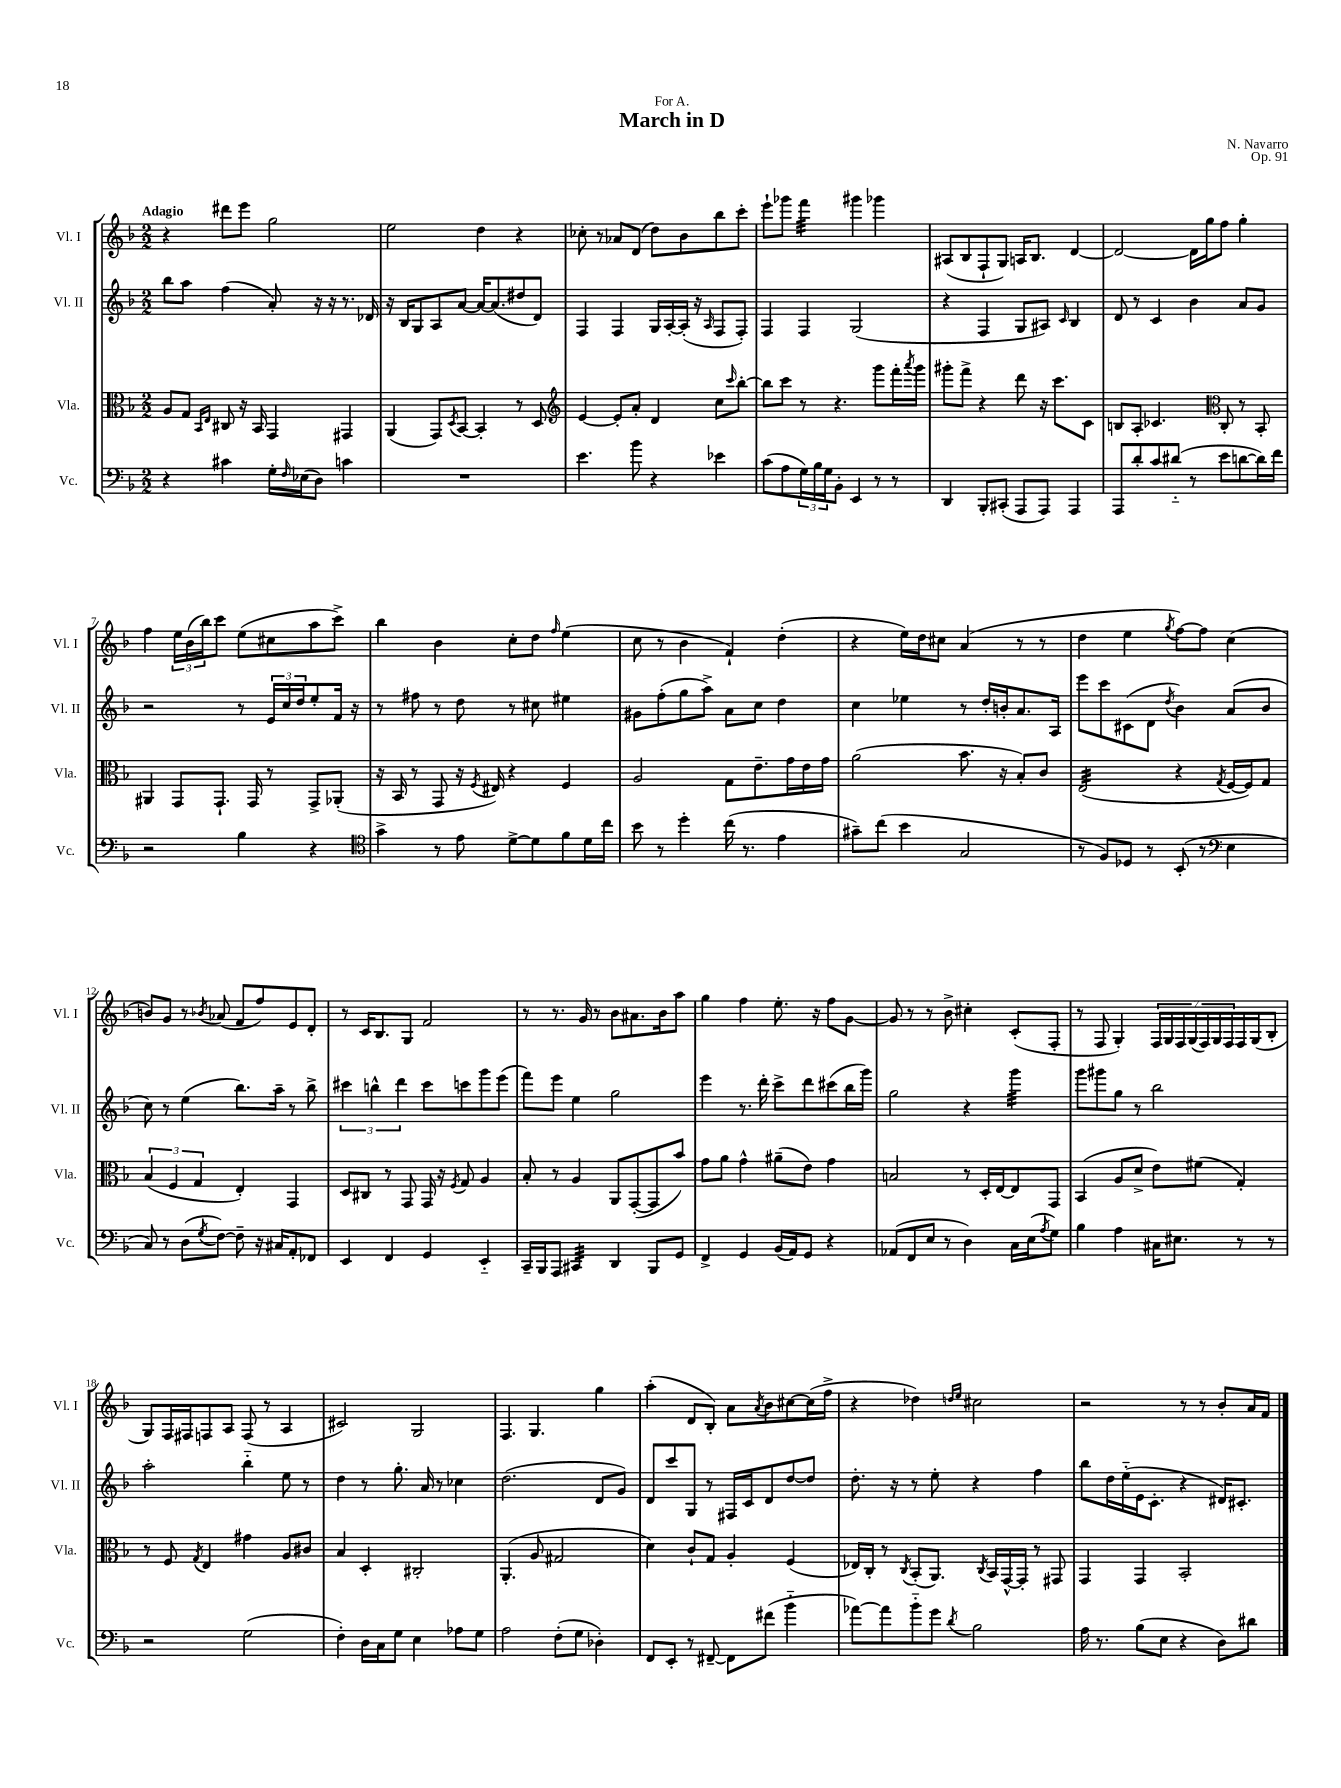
\header { title = "March in D" composer = "N. Navarro" dedication = "For A." opus = "Op. 91" }
<<
\new StaffGroup <<
\new Staff = "s0" \with { instrumentName = "Vl. I" shortInstrumentName = "Vl. I" } {
    \clef treble \key f \major \numericTimeSignature \time 2/2 \tempo "Adagio"
    r4 dis'''8 e'''8 g''2 |
    e''2 d''4 r4 |
    ces''8-. r8 aes'8 d'8( d''8) bes'8 bes''8 c'''8-. |
    e'''8-! ges'''8 f'''4:32 gis'''4 ges'''4 |
    ais8( bes8 f8-! g8) a16 bes8. d'4~ |
    d'2~ d'16 g''16 f''8 g''4-. |
    f''4 \tuplet 3/2 { e''16 bes'16( bes''16) } c'''8 e''8( cis''8 a''8 c'''8->) |
    bes''4 bes'4 c''8-. d''8 \grace { f''16 } e''4( |
    c''8 r8 bes'4 f'4-!) d''4-.( |
    r4 e''16) d''16 cis''8 a'4( r8 r8 |
    d''4 e''4 \acciaccatura { g''8 } f''8~) f''8 c''4( |
    b'8) g'8 r8 \acciaccatura { bes'8 } aes'8( f'8 f''8) e'8 d'8-. |
    r8 c'16 bes8. g8 f'2 |
    r8 r8. g'16 r8 bes'8 ais'8. bes'16 a''8 |
    g''4 f''4 e''8.-. r16 f''8 g'8~ |
    g'8 r8 r8 bes'8-> cis''4-. c'8-.( f8-. |
    r8 f8 g4-.) \tuplet 7/4 { f16 g16 f16 g16( f16) g16 f16 } f16 g16( bes8-. |
    g8) f16 fis16 f8 a8 f8( r8 a4 |
    cis'2) g2 |
    f4. g4. g''4 |
    a''4-.( d'8 bes8-.) a'8 \acciaccatura { a'8 } bes'8 cis''8~ cis''16( f''16-> |
    r4 des''4) \grace { d''16 e''16 } cis''2 |
    r2 r8 r8 bes'8-. a'16 f'16 \bar "|." |
}
\new Staff = "s1" \with { instrumentName = "Vl. II" shortInstrumentName = "Vl. II" } {
    \clef treble \key f \major \numericTimeSignature \time 2/2
    bes''8 a''8 f''4( a'8-.) r16 r16 r8. des'16 |
    r16 bes16 g8 a8 a'8~ a'16~ a'8.( dis''8 d'8) |
    f4 f4 g16 a16~-. a16-.( r16 \grace { a16 } f8 f8-.) |
    f4 f4 g2( |
    r4 f4 g8 ais8) \grace { c'16 } bes4 |
    d'8 r8 c'4 bes'4 a'8 g'8 |
    r2 r8 \tuplet 3/2 { e'16 c''16 d''16 } e''8-. f'16 r16 |
    r8 fis''8 r8 d''8 r8 cis''8 eis''4 |
    gis'8 f''8-.( g''8 a''8->) a'8 c''8 d''4 |
    c''4 ees''4 r8 d''16-. b'16-. a'8. a16 |
    e'''8 c'''8 cis'8( d'8 \acciaccatura { d''8 } bes'4) a'8( bes'8 |
    c''8) r8 e''4( bes''8.) a''16-- r8 bes''8-> |
    \tuplet 3/2 { cis'''4 b''4-^ d'''4 } cis'''8 c'''8 g'''8 e'''8( |
    f'''8) e'''8 e''4 g''2 |
    e'''4 r8. d'''16-. c'''8-> d'''8 cis'''8( bes''16 g'''16) |
    g''2 r4 g'''4:32 |
    g'''8 gis'''8 g''8 r8 bes''2 |
    a''2-. bes''4-_ e''8 r8 |
    d''4 r8 g''8.-. a'16 r8 ces''4 |
    d''2.( d'8 g'8) |
    d'8 c'''8 g8 r8 fis16 c'16 d'8 d''8~ d''8 |
    d''8.-. r16 r8 e''8-. r4 f''4 |
    bes''8 d''16 e''16-_( e'16 c'8.-. r4 dis'16) cis'8.-. \bar "|." |
}
\new Staff = "s2" \with { instrumentName = "Vla." shortInstrumentName = "Vla." } {
    \clef alto \key f \major \numericTimeSignature \time 2/2
    a8 g8 \grace { bes,16 e16 } cis8 r16 bes,16 g,4 gis,4 |
    a,4( g,8) \acciaccatura { d8 } bes,8~ bes,4-. r8 d8 |
    \clef treble e'4~ e'8-. a'8-. d'4 c''8 \grace { c'''16 } bes''8~-. |
    bes''8 c'''8 r8 r4. g'''8 f'''16-. \acciaccatura { a'''8 } g'''16 |
    gis'''8-. f'''8-> r4 d'''8 r16 c'''8. c'8 |
    b8 a8-. ces'4. \clef alto c8-. r8 bes,8-. |
    ais,4 g,8 g,8.-! g,16 r8 g,8-> aes,8-.( |
    r16 bes,16 r8 g,8 r16 \acciaccatura { f8 } eis16) r4 f4 |
    a2 g8 e'8.-- g'16 e'16 g'16 |
    a'2( bes'8. r16 bes8-.) c'8 |
    e2:32( r4 \acciaccatura { g8 } f16~ f16) g8 |
    \tuplet 3/2 { bes4( f4 g4 } e4-.) g,4 |
    d8 cis8 r8 g,8 g,16 r16 \acciaccatura { f8 } g8 a4 |
    bes8-. r8 a4 a,8 g,8~-.( g,8 bes'8) |
    g'8 a'8 g'4-^ ais'8--( e'8) g'4 |
    b2 r8 d16-. e16~ e8 g,8 |
    bes,4( a8 d'8-> e'8) fis'8( g4-.) |
    r8 f8 \acciaccatura { g8 } e4 gis'4 a8 cis'8 |
    bes4 d4-. cis2-. |
    a,4.-.( a8 gis2 |
    d'4) c'8-! g8 a4-. f4( |
    ees16) c16-. r8 \acciaccatura { c8 } bes,8-.( a,8.) \acciaccatura { c8 } bes,16 g,16~-^ g,16-. r8 gis,8 |
    g,4 g,4 bes,2-. \bar "|." |
}
\new Staff = "s3" \with { instrumentName = "Vc." shortInstrumentName = "Vc." } {
    \clef bass \key f \major \numericTimeSignature \time 2/2
    r4 cis'4 g16-. \grace { f16 } ees16( d8) c'4 |
    R1 |
    e'4. bes'8 r4 ees'4 |
    c'8( a8 \tuplet 3/2 { g16) bes16 g16 } bes,8-. e,4 r8 r8 |
    d,4 bes,,8-. cis,8-.( a,,8 a,,8) a,,4 |
    a,,8 d'8-. c'8 dis'8-_( r8 e'8 d'8~ d'16) f'16 |
    r2 bes4 r4 |
    \clef tenor g'4-> r8 e'8 d'8~-> d'8 f'8 d'16 c''16 |
    bes'8 r8 d''4-. c''16( r8. e'4 |
    gis'8--) c''8( bes'4 g2 |
    r8 f8) des8 r8 bes,8-.( r8 \clef bass e4 |
    c8) r8 d8( \acciaccatura { g8 } f8~) f8-- r16 cis16 a,8-. fes,8 |
    e,4 f,4 g,4 e,4-_ |
    c,16-- bes,,16 a,,8 cis,4:32 d,4 bes,,8 g,8 |
    f,4-> g,4 bes,16( a,16) g,8 r4 |
    aes,8( f,8 e8 r8 d4) c16 e16( \acciaccatura { a8 } g8) |
    bes4 a4 cis16 eis8. r8 r8 |
    r2 g2( |
    f4-.) d16 c16 g8 e4 aes8 g8 |
    a2 f8-.( g8 des4-.) |
    f,8 e,8-. r8 fis,8~-- fis,8 fis'8( bes'4-_ |
    aes'8~) aes'8 bes'8-_ g'8 \acciaccatura { d'8 } bes2 |
    a16 r8. bes8( e8 r4 d8) dis'8 \bar "|." |
}
>>
>>
